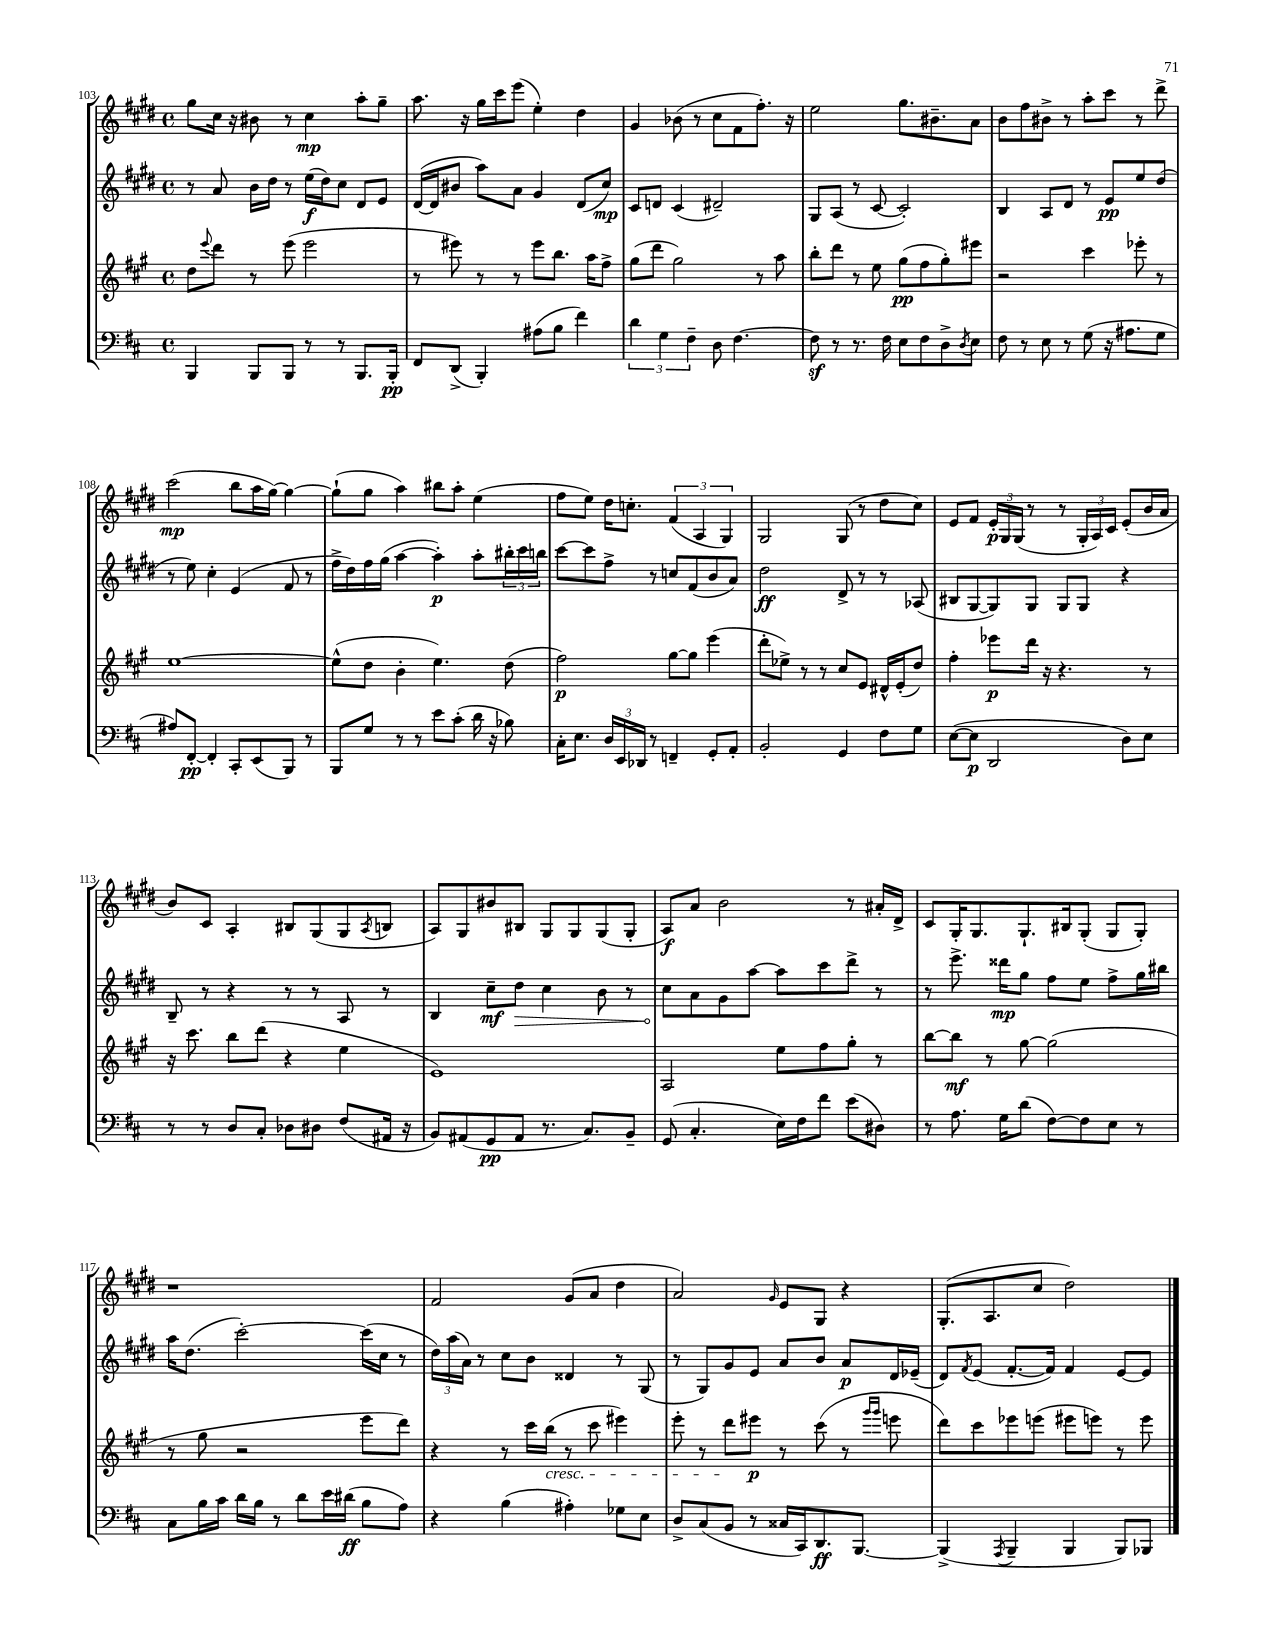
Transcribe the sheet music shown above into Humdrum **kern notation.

**kern	**kern	**kern	**kern
*staff4	*staff3	*staff2	*staff1
*clefF4	*clefG2	*clefG2	*clefG2
*k[f#c#]	*k[f#c#g#]	*k[f#c#g#d#]	*k[f#c#g#d#]
*M4/4	*M4/4	*M4/4	*M4/4
*met(c)	*met(c)	*met(c)	*met(c)
4BBB	8dd	8r	8gg#
.	8qqeee	.	.
.	8ddd	8a	16cc#
.	.	.	16r
8BBB	8r	16b	8b#
.	.	16dd#	.
8BBB	(8eee	8r	8r
8r	2eee	(16ee	4cc#
.	.	16dd#)	.
8r	.	8cc#	.
8.BBB	.	8d#	8aa'
.	.	8e	8gg#~
16BBB'	.	.	.
=	=	=	=
8FF#	8r	([16d#	8.aa
.	.	16d#]	.
(8DD^	8eee#)	8b#	.
.	.	.	16r
4BBB')	8r	8aa)	16gg#
.	.	.	16ccc#
.	8r	8a	(8eee
(8A#	8eee#	4g#	4ee')
8B	8.bb	.	.
4f#)	.	(8d#	4dd#
.	16aa	.	.
.	8ff#^	8cc#)	.
=	=	=	=
6d	(8gg#	8c#	4g#
.	8ddd	8d	.
6G	.	.	.
.	2gg#)	(4c#	(8b-
6F#~	.	.	.
.	.	.	8r
8D	.	2d#~)	8cc#
[4.F#	.	.	8f#
.	8r	.	8.ff#')
.	8aa	.	.
.	.	.	16r
=	=	=	=
8F#]	8bb'	8G#	2ee
8r	8ddd	(8A	.
8.r	8r	8r	.
.	8ee	[8c#	.
16F#	.	.	.
8E	(8gg#	2c#'])	8.gg#
8F#	8ff#	.	.
.	.	.	8.b#~
8D^	8gg#')	.	.
8qD	.	.	.
8E	8eee#	.	8a
=	=	=	=
8F#	2r	4B	8b
8r	.	.	8ff#
8E	.	8A	8b#^
8r	.	8d#	8r
(8G	4ccc#	8r	8aa'
16r	.	8e	8ccc#
8.A#	.	.	.
.	8eee-'	8ee	8r
8G	8r	(8dd#	8ddd#^
=	=	=	=
8A#)	[1ee	8r	(2ccc#
[8FF#'	.	8ee)	.
4FF#']	.	4cc#'	.
8CC#'	.	(4e	8bb
(8EE	.	.	16aa
.	.	.	[16gg#)
8BBB)	.	8f#	4gg#_
8r	.	8r	.
=	=	=	=
8BBB	(8ee^^]	16ff#^	(8gg#`]
.	.	16dd#)	.
8G	8dd	16ff#	8gg#
.	.	(16gg#	.
8r	4b'	[4aa	4aa)
8r	.	.	.
8e	4.ee)	4aa'])	8bb#
(8c#'	.	.	8aa'
16d	.	8aa'	(4ee
16r	.	.	.
8B-)	(8dd	24bb#'	.
.	.	24ccc#	.
.	.	24bb	.
=	=	=	=
16C#'	2ff#)	[8ccc#	8ff#
8.E	.	.	.
.	.	8ccc#]	8ee)
24D	.	8ff#^	16dd#
24EE	.	.	.
.	.	.	8.cc'
24DD-	.	.	.
8r	.	8r	.
4FF~	[8gg#	8cc	(6f#
.	8gg#]	(8f#	.
.	.	.	6A
8GG'	(4eee	8b	.
.	.	.	6G#)
8AA'	.	8a)	.
=	=	=	=
2BB'	8ddd'	2dd#	2G#
.	8ee-^)	.	.
.	8r	.	.
.	8r	.	.
4GG	8cc#	8d#^	(8G#
.	8e	8r	8r
8F#	16d#^^	8r	8dd#
.	(16e'	.	.
8G	8dd)	(8A-	8cc#)
=	=	=	=
([8E	4ff#'	8B#	8e
8E]	.	[8G#	8f#
2DD	8eee-	8G#])	24e'
.	.	.	24G#
.	.	.	(24G#
.	16ddd	8G#	8r
.	16r	.	.
.	4.r	8G#	8r
.	.	8G#	24G#'
.	.	.	24A)
.	.	.	24c#
8D)	.	4r	(8e'
8E	8r	.	16b
.	.	.	16a
=	=	=	=
8r	16r	8B~	8b)
.	8.ccc#	.	.
8r	.	8r	8c#
8D	8bb	4r	4A'
8C#'	(8ddd	.	.
8D-	4r	8r	8B#
8D#	.	8r	(8G#
(8F#	4ee	8A	8G#
.	.	.	8qA
16AA#	.	8r	8B
16r	.	.	.
=	=	=	=
8BB)	1e)	4B	8A)
(8AA#	.	.	8G#
8GG	.	8cc#~	8b#
8AA#	.	8dd#	8B#
8.r	.	4cc#	8G#
.	.	.	8G#
8.C#)	.	.	.
.	.	8b	(8G#
8BB~	.	8r	8G#'
=	=	=	=
(8GG	2A	8cc#	8A)
4.C#'	.	8a	8a
.	.	8g#	2b
.	.	[8aa	.
16E)	8ee	8aa]	.
16F#	.	.	.
8f#	8ff#	8ccc#	.
(8e	8gg#'	8ddd#^	8r
8D#)	8r	8r	16a#'
.	.	.	16d#^
=	=	=	=
8r	[8bb	8r	8c#
8.A	8bb]	8.eee^	16G#'
.	.	.	8.G#
.	8r	.	.
16G	.	16ddd##	.
(8d	[8gg#	8gg#	8.G#`
[8F#)	(2gg#]	8ff#	.
.	.	.	16B#
8F#]	.	8ee	(8G#'
8E	.	8ff#^	8G#
8r	.	16gg#	8G#')
.	.	16bb#	.
=	=	=	=
8C#	8r	16aa	1r
.	.	(8.dd#	.
16B	8gg#	.	.
16c#	.	.	.
16d	2r	[2ccc#')	.
16B	.	.	.
8r	.	.	.
8d	.	.	.
16e	.	.	.
(16d#	.	.	.
8B	8eee	(16ccc#]	.
.	.	16cc#	.
8A)	8ddd)	8r	.
=	=	=	=
4r	4r	24dd#)	2f#
.	.	(24aa	.
.	.	24a)	.
.	.	8r	.
(4B	8r	8cc#	.
.	16ccc#	8b	.
.	(16bb	.	.
4A#')	8r	4d##	(8g#
.	8ccc#	.	8a
8G-	4eee#)	8r	4dd#
8E	.	(8G#	.
=	=	=	=
8D^	8eee'	8r	2a)
(8C#	8r	8G#)	.
8BB	8ddd	8g#	.
8r	8eee#	8e	.
.	.	.	16qqg#
16C##	8r	8a	8e
16CC#)	.	.	.
8.DD	(8ccc#	8b	8G#
.	8r	8a	4r
[8.BBB	.	.	.
.	16qqggg#	.	.
.	16qqggg#	.	.
.	8eee	16d#	.
.	.	(16e-~	.
=	=	=	=
(4BBB^]	8ddd)	8d#)	(8.G#'
.	.	8qf#	.
.	8ccc#	(8e	.
.	.	.	8.A
8qAAA	.	.	.
4BBB~	8eee-	[8.f#'	.
.	(8eee	.	8cc#
.	.	16f#])	.
4BBB	8eee#	4f#	2dd#)
.	8eee)	.	.
8BBB)	8r	[8e	.
8BBB-	8eee	8e]	.
==	==	==	==
*-	*-	*-	*-
